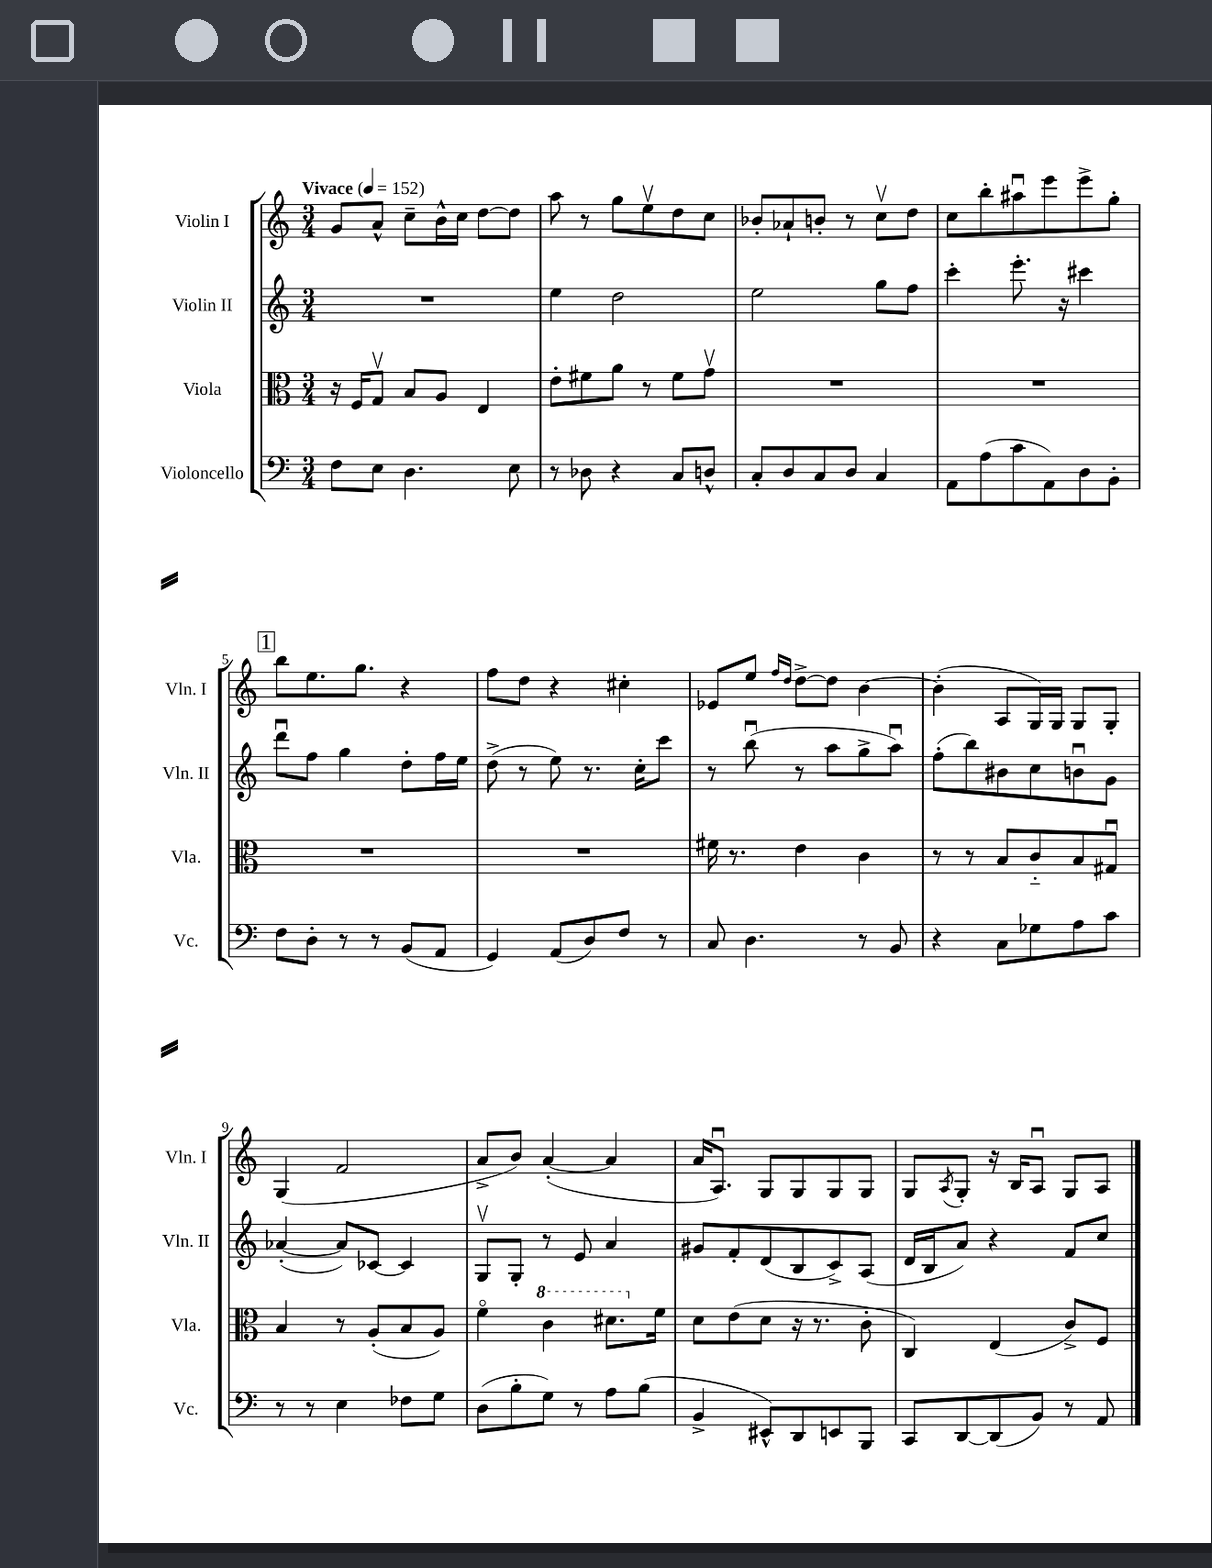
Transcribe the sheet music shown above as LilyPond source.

<<
\new StaffGroup <<
\new Staff = "s0" \with { instrumentName = "Violin I" shortInstrumentName = "Vln. I" } {
    \clef treble \key c \major \numericTimeSignature \time 3/4 \tempo "Vivace" 4 = 152
    g'8 a'8-^ c''8-- b'16-^ c''16 d''8~ d''8 |
    a''8 r8 g''8 e''8\upbow d''8 c''8 |
    bes'8-. aes'8-! b'8-. r8 c''8\upbow d''8 |
    c''8 b''8-. ais''8\downbow e'''8 e'''8-> g''8-. |
    \mark \markup { \box "1" } b''8 e''8. g''8. r4 |
    f''8 d''8 r4 cis''4-. |
    ees'8 e''8 \grace { f''16 d''16 } d''8~-> d''8 b'4~ |
    b'4-.( a8 g16) g16 g8 g8-. |
    g4( f'2 |
    a'8-> b'8) a'4~-.( a'4 |
    a'16 a8.\downbow) g8 g8 g8 g8 |
    g8 \acciaccatura { a8 } g8-. r16 b16 a8\downbow g8 a8 \bar "|." |
}
\new Staff = "s1" \with { instrumentName = "Violin II" shortInstrumentName = "Vln. II" } {
    \clef treble \key c \major \numericTimeSignature \time 3/4
    R2. |
    e''4 d''2 |
    e''2 g''8 f''8 |
    c'''4-. e'''8.-. r16 cis'''4 |
    \mark \markup { \box "1" } d'''8\downbow f''8 g''4 d''8-. f''16 e''16 |
    d''8->( r8 e''8) r8. c''16-. c'''8 |
    r8 b''8\downbow( r8 a''8 g''8-> a''8\downbow) |
    f''8-.( b''8) bis'8 c''8 b'8\downbow g'8 |
    aes'4~-.( aes'8) ces'8~ ces'4 |
    g8\upbow g8-. r8 e'8 a'4 |
    gis'8 f'8-. d'8( b8 c'8->) a8( |
    d'16 b16 a'8) r4 f'8 c''8 \bar "|." |
}
\new Staff = "s2" \with { instrumentName = "Viola" shortInstrumentName = "Vla." } {
    \clef alto \key c \major \numericTimeSignature \time 3/4
    r16 f16 g8\upbow b8 a8 e4 |
    e'8-. fis'8 a'8 r8 fis'8 g'8\upbow |
    R2. |
    R2. |
    \mark \markup { \box "1" } R2. |
    R2. |
    fis'16 r8. e'4 c'4 |
    r8 r8 b8 c'8-_ b8 gis8\downbow |
    b4 r8 a8-.( b8 a8) |
    f'4\flageolet \ottava #1 c''4 dis''8. \ottava #0 f'16 |
    d'8 e'8( d'8 r16 r8. c'8-. |
    c4) e4( c'8->) f8 \bar "|." |
}
\new Staff = "s3" \with { instrumentName = "Violoncello" shortInstrumentName = "Vc." } {
    \clef bass \key c \major \numericTimeSignature \time 3/4
    f8 e8 d4. e8 |
    r8 des8 r4 c8 d8-^ |
    c8-. d8 c8 d8 c4 |
    a,8 a8( c'8 a,8) d8 b,8-. |
    \mark \markup { \box "1" } f8 d8-. r8 r8 b,8( a,8 |
    g,4) a,8( d8) f8 r8 |
    c8 d4. r8 b,8 |
    r4 c8 ges8 a8 c'8 |
    r8 r8 e4 fes8 g8 |
    d8( b8-. g8) r8 a8 b8( |
    b,4-> eis,8-^) d,8 e,8 b,,8 |
    c,8 d,8~ d,8( b,8) r8 a,8 \bar "|." |
}
>>
>>
